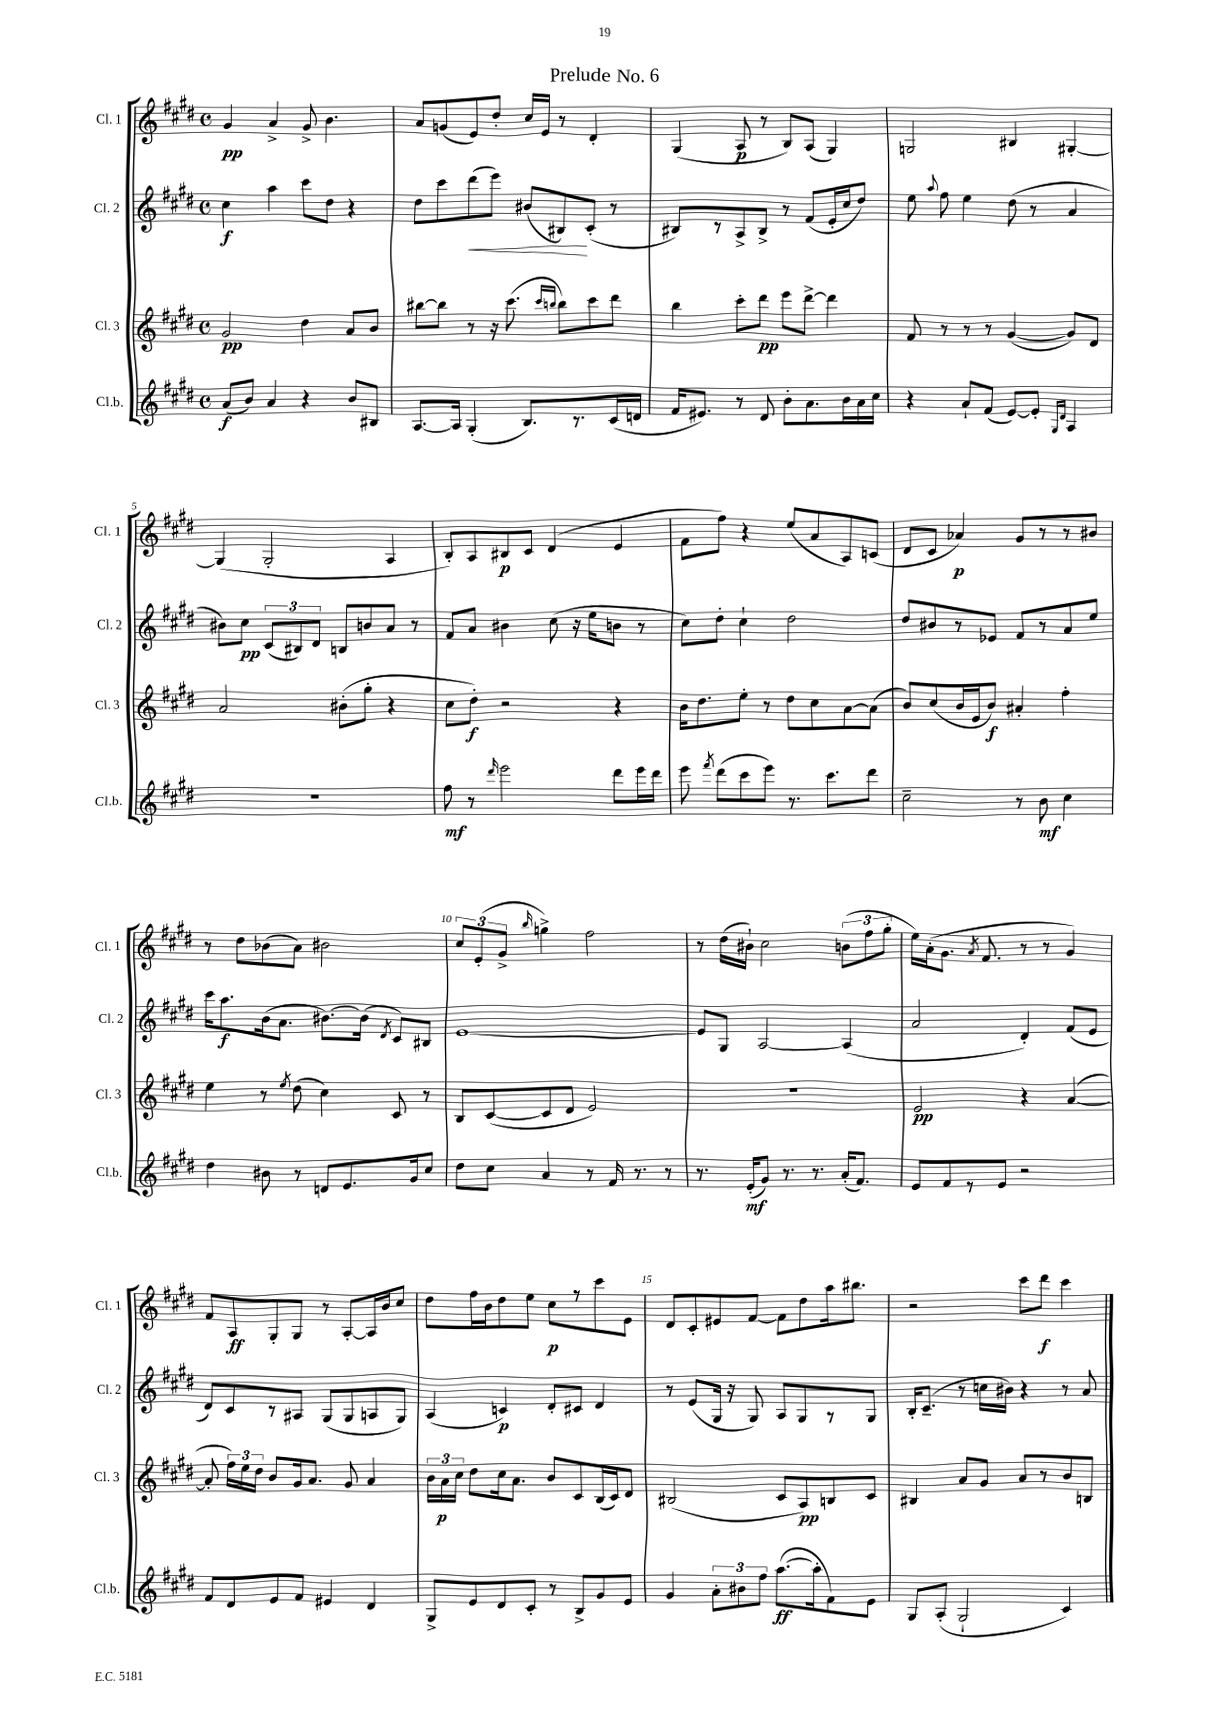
\header { title = "Prelude No. 6" }
<<
\new StaffGroup <<
\new Staff = "s0" \with { instrumentName = "Cl. 1" shortInstrumentName = "Cl. 1" } {
    \clef treble \key e \major \defaultTimeSignature \time 4/4
    \autoBeamOff gis'4\pp a'4-> gis'8-> b'4. |
    a'8[ g'8( e'8) dis''8]-. cis''16[ e'16] r8 dis'4-. |
    gis4( a8\p r8 b8[) a8]( gis4) |
    g2 bis4 gis4~-. |
    gis4( gis2-. a4 |
    b8[-.) a8 bis8\p cis'8] dis'4( e'4 |
    fis'8[ fis''8]) r4 e''8[( a'8 a8) c'8]( |
    dis'8[ cis'8] aes'4\p) gis'8[ r8 r8 bis'8] |
    r8 dis''8[ bes'8( a'8]) bis'2 |
    \tuplet 3/2 { cis''8[ e'8-.( gis'8]-> } \grace { b''16 } g''4->) fis''2 |
    r8 dis''16[( bis'16]-!) cis''2 \tuplet 3/2 { b'8[( fis''8 gis''8]-. } |
    e''16[) a'16-.( gis'8.] \acciaccatura { a'8 } fis'8. r8 r8 gis'4) |
    fis'8[ a8\ff gis8-. gis8] r8 a8[~-. a16 b'16 cis''8] |
    dis''8[ fis''16 b'16 dis''8 e''8] cis''8[\p r8 cis'''8 e'8] |
    dis'8[ cis'8-. eis'8 fis'8]~ fis'8[ dis''8 a''16 bis''8.] |
    r2 cis'''8[ dis'''8]\f cis'''4 \bar "|." |
}
\new Staff = "s1" \with { instrumentName = "Cl. 2" shortInstrumentName = "Cl. 2" } {
    \clef treble \key e \major \defaultTimeSignature \time 4/4
    \autoBeamOff cis''4\f a''4 cis'''8[ dis''8] r4 |
    dis''8[ cis'''8 dis'''8\<( e'''8]) bis'8[( bis8\!) cis'8]-.( r8 |
    bis8[) r8 a8-> bis8]-> r8 fis'8[( e'16-. cis''16 dis''8]) |
    e''8 \appoggiatura { a''8 } fis''8 e''4 dis''8( r8 a'4 |
    bis'8[) cis''8]\pp \tuplet 3/2 { cis'8[( bis8) dis'8] } b8[ b'8 a'8] r8 |
    fis'8[ a'8] bis'4 cis''8( r16 e''16[ b'8] r8 |
    cis''8[) dis''8]-. cis''4-! dis''2 |
    dis''8[ bis'8 r8 ees'8] fis'8[ r8 a'8 e''8] |
    cis'''16[ a''8.\f b'16( a'8.] bis'8.[~) bis'16]( \acciaccatura { dis'8 } cis'8[) bis8] |
    e'1~ |
    e'8[ gis8] a2~ a4( |
    a'2 dis'4-.) fis'8[( e'8] |
    dis'8[) cis'8 r8 ais8] gis8[( gis8 a8 gis8]) |
    a4( c'4\p) dis'8[-. cis'8] dis'4 |
    r8 e'8[( gis16] r16 gis8) a8[ gis8 r8 gis8] |
    b16[-. cis'8.]--( r8 c''16[ bis'16]) r4 r8 a'8 \bar "|." |
}
\new Staff = "s2" \with { instrumentName = "Cl. 3" shortInstrumentName = "Cl. 3" } {
    \clef treble \key e \major \defaultTimeSignature \time 4/4
    \autoBeamOff gis'2\pp dis''4 a'8[ b'8] |
    bis''8[~ bis''8] r8 r16 cis'''8.( \grace { cis'''16[ b''16] } b''8[) cis'''8 dis'''8] |
    b''4 cis'''8[-. dis'''8]\pp e'''8[ dis'''8]~-> dis'''4 |
    fis'8 r8 r8 r8 gis'4~( gis'8[) dis'8] |
    a'2 bis'8[-.( gis''8]-. r4 |
    cis''8[ dis''8]-.\f) r2 r4 |
    b'16[ dis''8. e''8]-. r8 dis''8[ cis''8 a'8~ a'8]( |
    b'8[) cis''8( b'16 e'16 b'8]\f) ais'4-. fis''4-. |
    e''4 r8 \acciaccatura { e''8 } dis''8( cis''4) cis'8 r8 |
    b8[ cis'8~( cis'8 dis'8] e'2) |
    R1 |
    e'2\pp r4 a'4~( |
    a'8-. \tuplet 3/2 { fis''16[) e''16 dis''16] } b'8[ gis'16 a'8.] gis'8 a'4 |
    \tuplet 3/2 { b'16[ a'16\p cis''16] } dis''8[ cis''16 a'8.] b'8[ cis'8 b16( cis'16) dis'8] |
    bis2( cis'8[ a8\pp) b8 cis'8] |
    bis4 a'8[ gis'8] a'8[ r8 b'8 b8] \bar "|." |
}
\new Staff = "s3" \with { instrumentName = "Cl.b." shortInstrumentName = "Cl.b." } {
    \clef treble \key e \major \defaultTimeSignature \time 4/4
    \autoBeamOff a'8[\f( b'8]) a'4 r4 b'8[ bis8] |
    a8.[~ a16] gis4-.( b8.[) r8. cis'16( d'16] |
    fis'16[ eis'8.]) r8 dis'8 b'8[-. a'8. b'16 a'16 cis''16] |
    r4 a'8[-! fis'8]( e'8[~) e'8]-. \grace { gis16[ dis'16] } a4 |
    r1 |
    fis''8\mf r8 \grace { dis'''16 } e'''2 dis'''8[ e'''16 dis'''16] |
    e'''8 \acciaccatura { fis'''8 } dis'''8[( cis'''8 e'''8]) r8. cis'''8.[ dis'''8] |
    cis''2-- r8 b'8\mf cis''4 |
    dis''4 bis'8 r8 d'8[ e'8. gis'16 cis''8] |
    dis''8[ cis''8] a'4 r8 fis'16 r8. r8 |
    r8. e'16[-.\mf( gis'8]) r8. r8. a'16[-.( fis'8.]) |
    e'8[ fis'8 r8 e'8] r2 |
    fis'8[ dis'8 e'8 fis'8] eis'4 dis'4 |
    gis8[-> e'8 dis'8 cis'8]-. r8 b8[-> gis'8 e'8] |
    gis'4 \tuplet 3/2 { a'8[-. bis'8 fis''8] } a''8.[~\ff( a''16-. fis'8) e'8] |
    gis8[ a8]-.( gis2-! cis'4) \bar "|." |
}
>>
>>
\layout { \context { \Score \override BarNumber.break-visibility = ##(#f #t #t) barNumberVisibility = #(every-nth-bar-number-visible 5) } }
